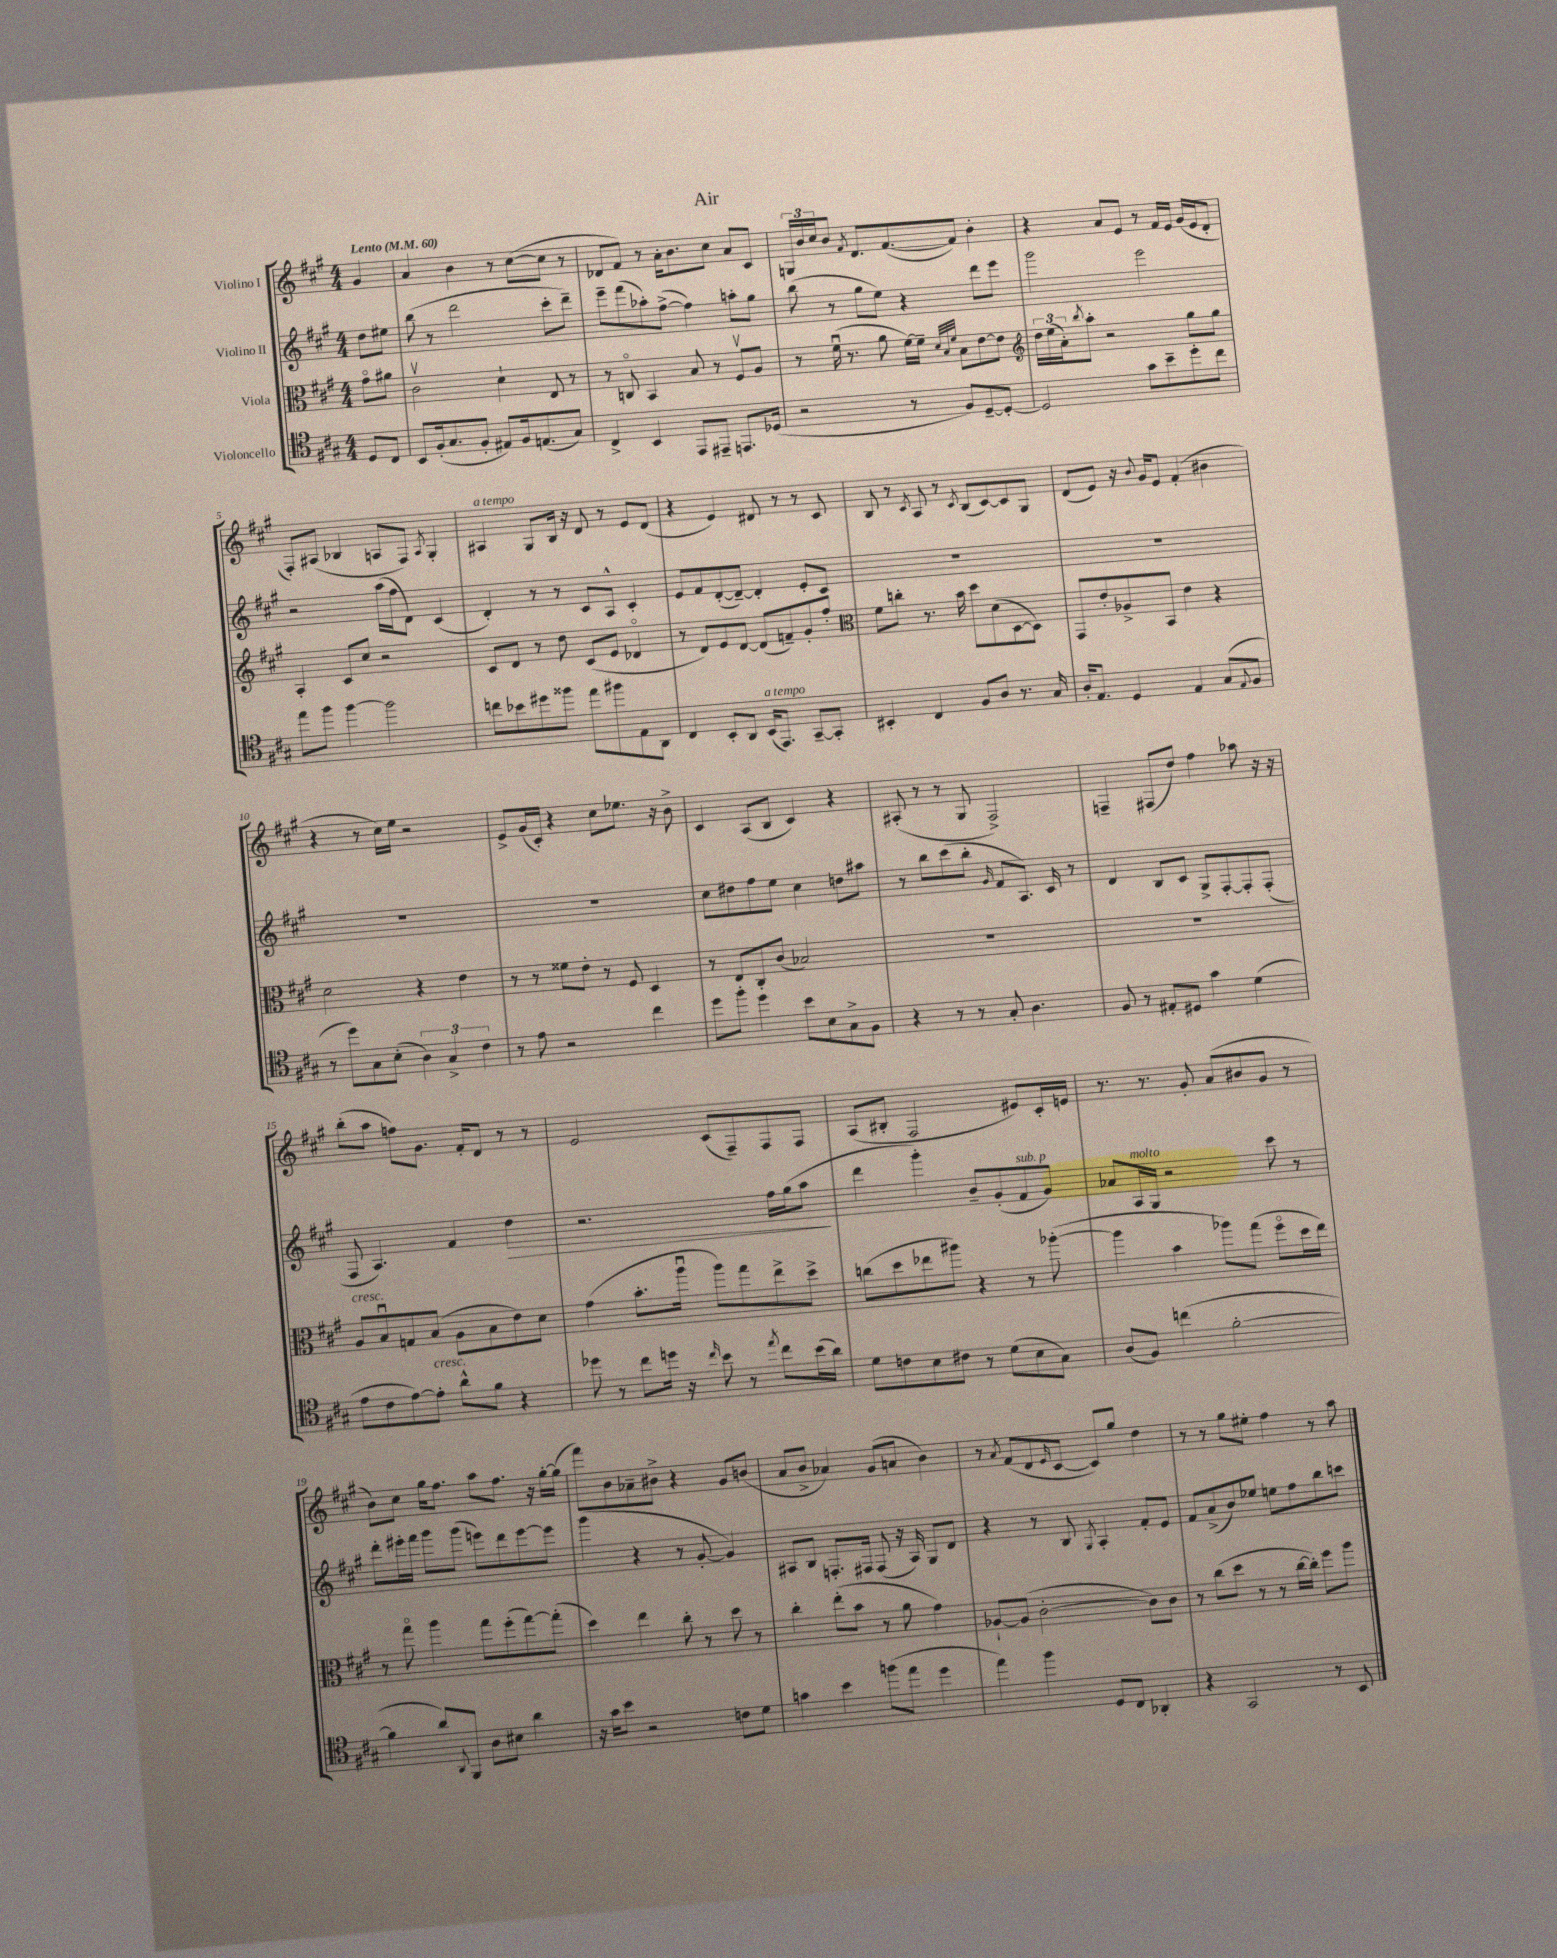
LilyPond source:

\header { title = "Air" }
<<
\new StaffGroup <<
\new Staff = "s0" \with { instrumentName = "Violino I" } {
    \clef treble \key a \major \numericTimeSignature \time 4/4 \partial 4 \tempo "Lento" 4 = 60
    gis'4 |
    a'4 b'4 r8 cis''8~( cis''8 r8 |
    des'8 fis'8) r8 a'16-. b'8. cis''8 a'8 cis'8 |
    \tuplet 3/2 { g16 b'16 cis''16 } b'8 \acciaccatura { fis'8 } d'8. fis'8.~( fis'8) b'4-. |
    r4 a'8 e'8 r8 fis'16 e'16 gis'16( e'16 d'8-. |
    fis8-.) ais8( bes4 a8 fis8) \acciaccatura { a8 } gis4-. |
    ais4^\markup { \italic "a tempo" } gis8 b16 r16 d'8 r8 e'8 d'8( |
    r4 e'4) dis'8 r8 r8 cis'8 |
    b8 r8 \acciaccatura { cis'8 } a8 r8 \acciaccatura { cis'8 } b8( cis'8~) cis'8 gis8 |
    d'8( e'8) r16 \appoggiatura { b'8 } gis'16 e'8 fis'4-.( bis'4 |
    r4 r8 cis''16) e''16 r2 |
    e'8-> gis'16( cis'16-.) r4 cis''8 ees''8. r16 b'8-> |
    cis'4 a8( b8 cis'4) r4 |
    ais8-.( r8 r8 gis8 fis2->) |
    f4-- fis8( d''8) fis''4 aes''8 r16 r16 |
    b''8-.( a''8 f''8) gis'8. fis'16-. d'8 r8 r8 |
    e'2 cis'8( fis8--) fis8 fis8 |
    a8( bis8-. fis2 eis'8) cis'16-. e'16 |
    r8. r8. gis'8-. a'8( bis'8 gis'8 r8 |
    b'8) cis''8 gis''16 fis''8. a''8 fis''8. r16 gis''16~-. gis''16( |
    fis'''8) b'8 aes'8-- bis'8-> r4 gis'8 b'8( |
    a'8 b'8-> aes'4) gis'8( a'8 b'4) |
    r8 \acciaccatura { a'8 } fis'8( d'8 \grace { e'16 } cis'8~ cis'8) gis''8 d''4 |
    r8 r8 gis''8 eis''8-. fis''4 r8 a''8 \bar "|." |
}
\new Staff = "s1" \with { instrumentName = "Violino II" } {
    \clef treble \key a \major \numericTimeSignature \time 4/4 \partial 4
    d''8 eis''8 |
    b''8( r8 d'''2 cis'''8-. d'''8--) |
    e'''8-- fis'''8( aes''8-.) fis''8~->( fis''4) a''8-. gis''8 |
    b''8( r8 gis''8 e''8) r4 d'''8 e'''8 |
    gis'''2 e'''2 |
    r2 a''16( fis''16 d'8) cis'4( |
    d'4-.) r8 r8 cis'8 a8-^ cis'4-. |
    e'8 fis'8 d'8~-.( d'8~--) d'4-. e'8-. cis'8 |
    R1 |
    R1 |
    R1 |
    R1 |
    cis''8 dis''8 fis''8 e''8 cis''4 d''8 ais''8 |
    r8 b''8 cis'''8( b''8-. \grace { gis'16 } fis'8 a8.) cis'16 r8 |
    d'4 b8 cis'8 gis8-> fis8~-. fis8-. fis8-.( |
    fis8 a4.) fis'4 d''4\> |
    r2. fis''16 gis''16( a''8\! |
    d'''4 gis'''4-.) b'8-- gis'8-.( fis'8^\markup { \italic "sub. p" } gis'8) |
    aes'8 a16^\markup { \italic "molto" } gis16 r2 cis'''8 r8 |
    d'''8-. eis'''16-. fis'''16 gis'''8 gis'''8( e'''8) d'''8 e'''8~ e'''8 |
    gis'''4( r4 r8 gis'8~-. gis'4) |
    ais8 b8 f8.-. fis16 fis8( r16 ais16) gis8 d'8 |
    r4 r8 b8 \acciaccatura { gis8 } a4-. fis'8-. e'8 |
    fis'8 a'8->( b'8) ees''8 e''8 fis''8 b''8 c'''8 \bar "|." |
}
\new Staff = "s2" \with { instrumentName = "Viola" } {
    \clef alto \key a \major \numericTimeSignature \time 4/4 \partial 4
    gis'8\flageolet ais'8 |
    cis'2\upbow d'4-! e8 r8 |
    r8 c8\flageolet b,4 b8 r8 fis8\upbow a8 |
    r8 fis'16\downbow( r8. a'8 fis'16~) fis'16-- \grace { d'32 b32 fis'32 } b8 e'8~ e'8 |
    \clef treble \tuplet 3/2 { d''16 e''16( a'16-.) } \acciaccatura { b''8 } a''8-. r2 gis''8 gis''8 |
    a4-. cis'8 cis''8 r2 |
    cis'8 d'8 r8 d''8 cis'8( e'8 des'4\flageolet |
    r8 d'8) e'8 d'8~ d'8( f'8--) gis'8-. fis''8-. |
    \clef alto fis'8 c''8-. r8. b'16 d''8 d'8( d8~ d8) |
    gis,8 e'8-. aes8-> b,8 e'4 r4 |
    d'2 r4 e'4 |
    r8 r8 fisis'8 e'8-. r8 fis8 d4 |
    r8 e8 cis8-. cis'8( bes2) |
    R1 |
    R1 |
    a8^\markup { \italic "cresc." } b8\downbow g8 b8( a8 b8 e'8) d'8 |
    gis'4( b'8.-. a''16\downbow a''8) gis''8 e''8-> d''8-> |
    c''8( d''8 ees''8 ais''8) r4 r8 aes''8~-.( |
    aes''4 b'4 aes''8) gis''8( fis''8\flageolet d''16 e''16) |
    r8 gis''8\flageolet a''4 gis''8 fis''8-.( gis''8~) gis''8-.( |
    d''4) e''4 cis''8-. r8 d''8 r8 |
    cis''4-. e''8-.( b'8 r8 a'8 gis'4) |
    aes8~-! aes8( cis'2~-. cis'8) cis'8 |
    r8 cis''8( d''8 r8 r8 cis''16~ cis''16-.) fis''8 a''8 \bar "|." |
}
\new Staff = "s3" \with { instrumentName = "Violoncello" } {
    \clef tenor \key a \major \numericTimeSignature \time 4/4 \partial 4
    d8 cis8 |
    b,8 fis16-.( gis8. fis8-. eis8) fis16 e8.( gis8) |
    cis4-> b,4 e,8 eis,8-- e,8. des16( |
    r2 r8 fis8) d8~-- d8~-. |
    d2 gis'8 b'8-- d''8-. cis''8 |
    e''8 fis''8 fis''4~ fis''2 |
    c''8 bes'8 dis''8 fisis''8 e''8 fis''8 e8 a,8 |
    cis4 b,8-. a,8 b,16^\markup { \italic "a tempo" }( e,8.) gis,8~-- gis,8-. |
    bis,4-. cis4 fis8 a8 r8. gis16 |
    a16-. e8. d4 e4 gis8( \appoggiatura { e8 } fis8 |
    r8 d''8) gis8 b8-.( \tuplet 3/2 { a4) gis4-> cis'4 } |
    r8 e'8 r2 cis''4 |
    d''8 fis''8-. d''4 b'8 b8 gis8-> fis8 |
    r4 r8 r8 gis8-. a4. |
    fis8 r8 eis8-. dis8 gis'4 d'4( |
    e'8 cis'8 e'8~) e'8-.^\markup { \italic "cresc." } a'8-^ fis'8 r4 |
    des''8 r8 cis''8 d''16 r16 \grace { cis''16 } b'8 r8 \acciaccatura { e''8 } cis''8 b'16( a'16) |
    d'8 c'8 b8 cis'8 r8 d'8( b8 gis8) |
    a8( fis8) c''4( fis'2~-. |
    fis'4 a'8) \appoggiatura { a,8 } fis,8 a8 bis8 a'4 |
    r16 gis'16 b'8 r2 c'8 d'8 |
    g'4 b'4 f''8( e''8 d''4 |
    e''4) fis''4 d8 cis8 aes,4-. |
    r4 gis,2 r8 b,8 \bar "|." |
}
>>
>>
